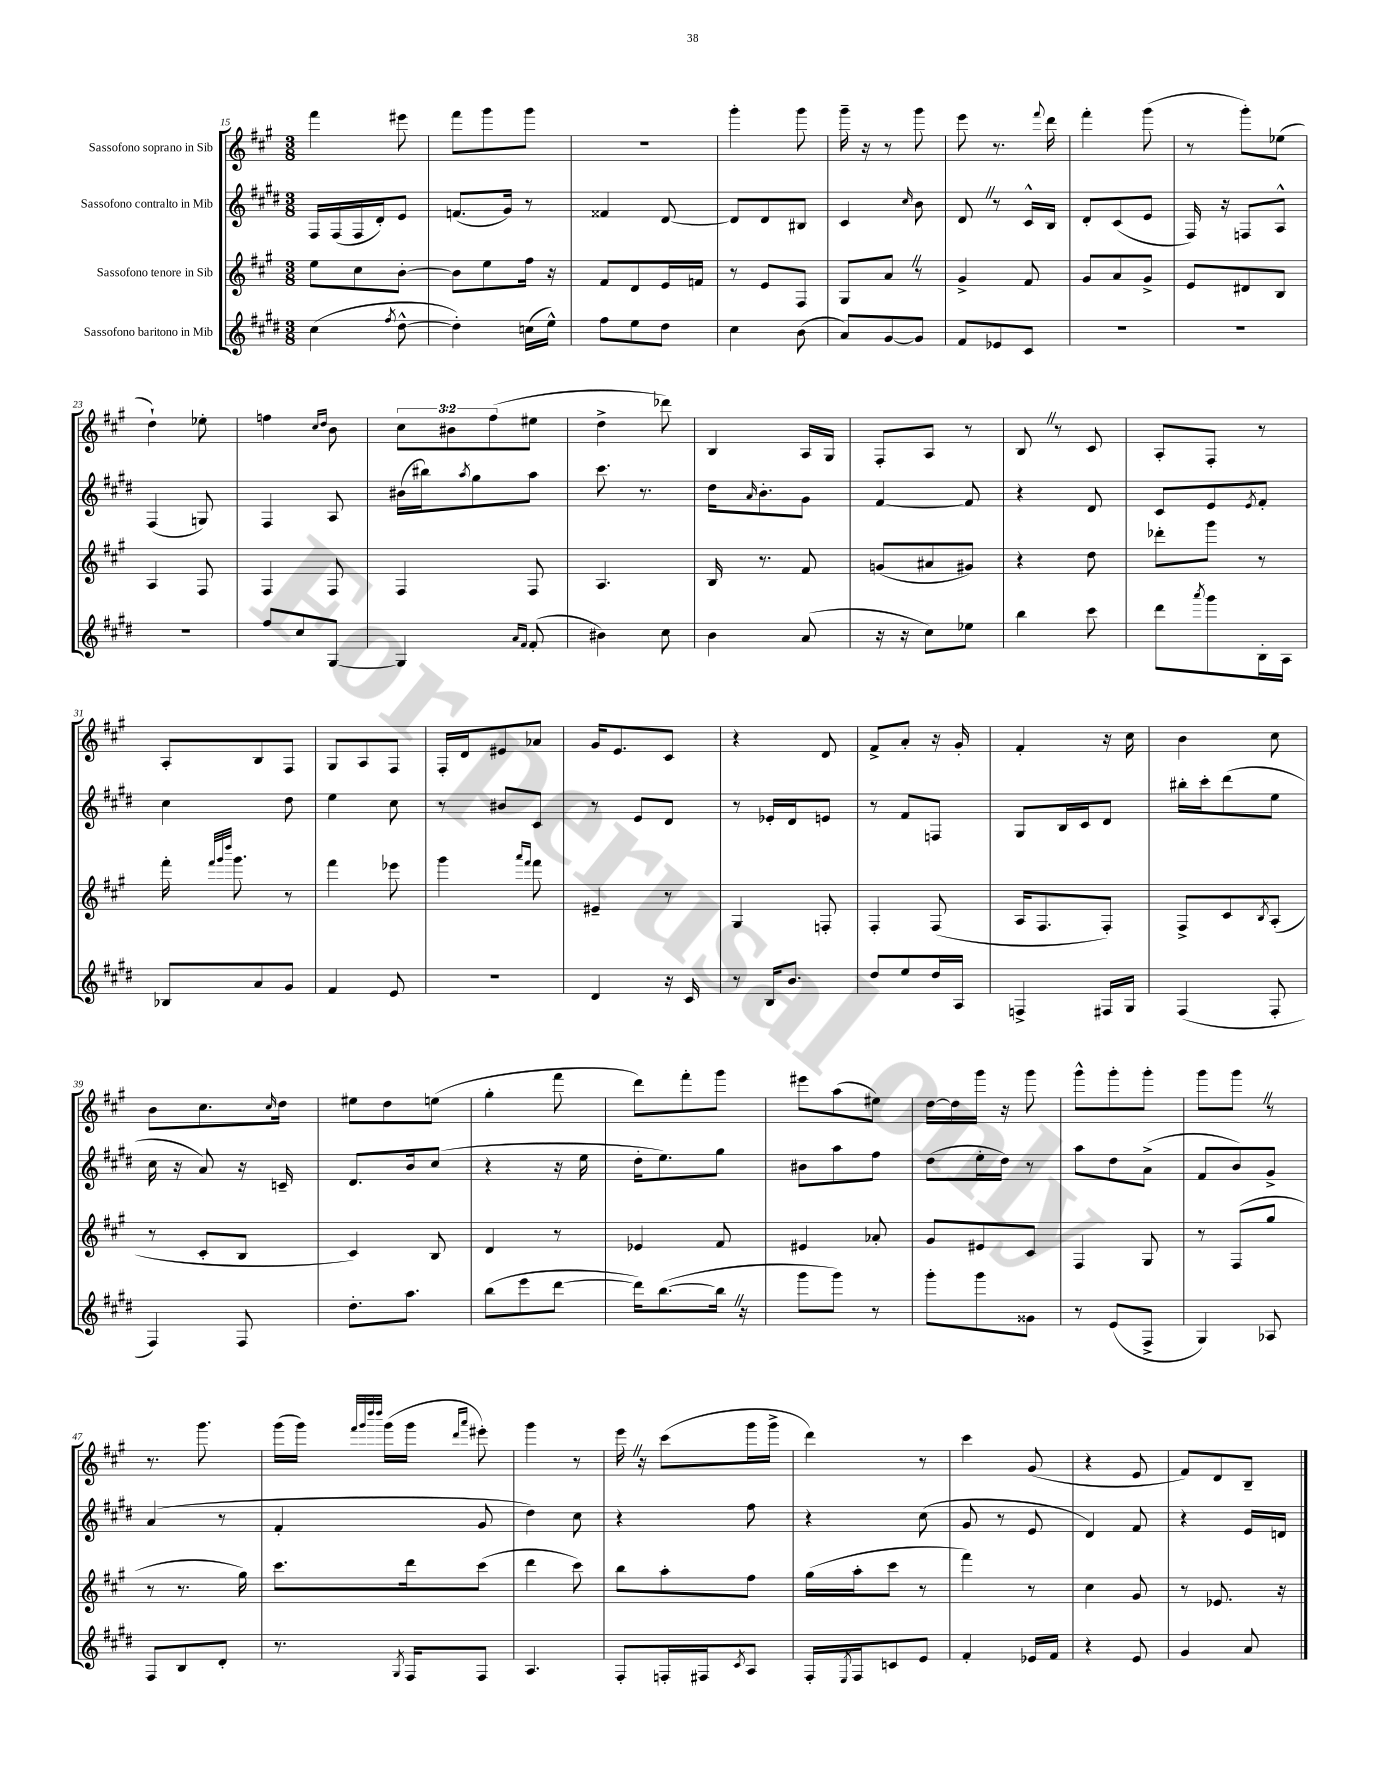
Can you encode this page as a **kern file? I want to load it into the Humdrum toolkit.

**kern	**kern	**kern	**kern
*staff4	*staff3	*staff2	*staff1
*clefG2	*clefG2	*clefG2	*clefG2
*k[f#c#g#d#]	*k[f#c#g#]	*k[f#c#g#d#]	*k[f#c#g#]
*M3/8	*M3/8	*M3/8	*M3/8
(4cc#\	8ee\L	16F#/LL	4fff#\
.	.	(16F#/	.
.	8cc#\	16F#/	.
.	.	16d#'/J)	.
8qff#/	.	.	.
[8dd#^^\	[8b'\J	8e/J	8eee#\
=	=	=	=
4dd#'\])	8b\]L	(8.f/L	8fff#\L
.	8ee\	.	8ggg#\
.	.	16g#/Jk)	.
(16cc\LL	16ff#\Jk	8r	8ggg#\J
16ee^^\JJ)	16r	.	.
=	=	=	=
8ff#\L	8f#/L	4f##/	4.r
8ee\	8d/	.	.
8dd#\J	16e/L	[8d#/	.
.	16f/JJ	.	.
=	=	=	=
4cc#\	8r	8d#/]L	4ggg#'\
.	8e/L	8d#/	.
(8b\	8F#/J	8B#/J	8ggg#\
=	=	=	=
8a/L)	8G#/L	4c#/	16ggg#~\
.	.	.	16r
[8g#/	8a/J	.	8r
.	.	16qqcc#/	.
8g#/]J	8r	8b\	8ggg#\
=	=	=	=
8f#/L	4g#^/	8d#/	8eee\
8e-/	.	8r	8.r
8c#/J	8f#/	16c#^^/LL	.
.	.	.	8qqfff#/
.	.	16B/JJ	16ddd\
=	=	=	=
4.r	8g#/L	8d#'/L	4fff#'\
.	8a/	(8c#/	.
.	8g#^/J	8e/J	(8ggg#\
=	=	=	=
4.r	8e/L	16F#/)	8r
.	.	16r	.
.	8d#/	8F/L	8ggg#'\L)
.	8B/J	8A^^/J	(8ee-\J
=	=	=	=
4.r	4A/	(4F#/	4dd`\)
.	8F#/	8G/)	8ee-'\
=	=	=	=
8ff#/L	4F#/	4F#/	4ff\
8cc#/	.	.	.
.	.	.	16qqcc#/LL
.	.	.	16qqdd/JJ
[8G#/J	8F#/	8A/	8b\
=	=	=	=
4G#/]	4F#/	(16b#\LL	12cc#\L
.	.	16bb#\J)	.
.	.	.	12b#\
.	.	8qaa/	.
.	.	8gg#\	.
.	.	.	(12ff#\
16qqa/LL	.	.	.
16qqf#/JJ	.	.	.
(8f#'/	8F#/	8aa\J	8ee#\J
=	=	=	=
4b#\)	4.A/	8.ccc#\	4dd^\
.	.	8.r	.
8cc#\	.	.	8ddd-\)
=	=	=	=
4b\	16B/	16dd#\LK	4B/
.	.	16qqa/	.
.	8.r	8.b'\	.
(8a/	8f#/	8g#\J	16A/LL
.	.	.	16G#/JJ
=	=	=	=
16r	(8g/L	[4f#/	8F#'/L
16r	.	.	.
8cc#\L)	8a#/	.	8A/J
8ee-\J	8g#/J)	8f#/]	8r
=	=	=	=
4bb\	4r	4r	8B/
.	.	.	8r
8ccc#\	8dd\	8d#/	8c#/
=	=	=	=
8ddd#\L	8ddd-'\L	8c#/L	8A'/L
8qaaa/	.	.	.
8ggg#\	8ggg#\J	8e/	8F#'/J
.	.	8qe/	.
16B'\L	8r	8f#'/J	8r
16A\JJ	.	.	.
=	=	=	=
8B-/L	16fff#'\	4cc#\	8A'/L
.	32qqfff#/LLL	.	.
.	32qqggg#/	.	.
.	32qqdddd/JJJ	.	.
.	8.ggg#\	.	.
8a/	.	.	8B/
8g#/J	8r	8dd#\	8F#/J
=	=	=	=
4f#/	4fff#\	4ee\	8G#/L
.	.	.	8A/
8e/	8eee-\	8cc#\	8F#/J
=	=	=	=
4.r	4ggg#\	8r	16F#'/LL
.	.	.	16d/J
.	.	8b#/L	8e#/
.	16qqaaa/LL	.	.
.	16qqfff#/JJ	.	.
.	8fff#\	8c#/J	8a-/J
=	=	=	=
4d#/	4e#~/	8r	16g#/LK
.	.	.	8.e/
.	.	8e/L	.
16r	8r	8d#/J	8c#/J
16c#/	.	.	.
=	=	=	=
8r	4G#/	8r	4r
16B/LK	.	16e-'/LL	.
8.b/J	.	16d#/J	.
.	8F'/	8e/J	8d/
=	=	=	=
8dd#/L	4F#'/	8r	8f#^/L
8ee/	.	8f#/L	8a'/J
16dd#/L	(8F#/	8F/J	16r
16A/JJ	.	.	16g#'/
=	=	=	=
4F^/	16A/LK	8G#/L	4f#'/
.	8.F#/	.	.
.	.	16B/L	.
.	.	16c#/J	.
16F#/LL	8F#'/J)	8d#/J	16r
16G#/JJ	.	.	16cc#\
=	=	=	=
(4F#/	8F#^/L	16bb#'\LL	4b\
.	.	16ccc#'\J	.
.	8c#/	(8ddd#\	.
.	8qB/	.	.
8F#'/	(8A'/J	8ee\J	8cc#\
=	=	=	=
4F#/)	8r	16cc#\	8b\L
.	.	16r	.
.	8c#'/L	8a/)	8.cc#\
8F#/	8B/J	16r	.
.	.	.	16qqcc#/
.	.	16c~/	16dd\Jk
=	=	=	=
8.dd#'\L	4c#/)	8.d#/L	8ee#\L
.	.	.	8dd\
8.aa\J	.	16b/k	.
.	8B/	(8cc#/J	(8ee\J
=	=	=	=
(8bb\L	4d/	4r	4gg#'\
8eee\	.	.	.
[8ddd#\J	8r	16r	8fff#\
.	.	16ee\	.
=	=	=	=
16ddd#\]LK)	4e-/	16dd#'\LK	8ddd\L)
([8.bb\	.	8.ee\)	.
.	.	.	8fff#'\
16bb\]Jk	8f#/	8gg#\J	8ggg#\J
16r	.	.	.
=	=	=	=
8ggg#\L	4e#/	8b#\L	8eee#\L
8ggg#\J)	.	8aa\	(8aa\
8r	8a-'/	8ff#\J	8ee#\J)
=	=	=	=
8ggg#'\L	8g#/L	(8dd#\L	[16dd\LL
.	.	.	16dd\]
8ggg#\	8e#/	16ee'\L	16ggg#\JJ
.	.	16dd#\JJ)	16r
8g##\J	8c#/J	8r	8ggg#\
=	=	=	=
8r	4F#/	8aa\L	8ggg#^^\L
(8e/L	.	8dd#\	8ggg#'\
8F#^/J	8G#/	(8a^\J	8ggg#'\J
=	=	=	=
4G#/)	8r	8f#/L	8ggg#\L
.	(8F#/L	8b/)	8ggg#\J
8A-/	8gg#/J	8g#^/J	8r
=	=	=	=
8F#/L	8r	(4a/	8.r
8B/	8.r	.	.
.	.	.	8.ggg#\
8d#'/J	.	8r	.
.	16gg#\)	.	.
=	=	=	=
8.r	8.ccc#\L	4f#'/	(16ggg#\LL
.	.	.	16ggg#\JJ)
.	.	.	32qqfff#/LLL
.	.	.	32qqggg#/
.	.	.	32qqdddd/
.	.	.	32qqdddd/JJJ
.	.	.	(16ggg#\LL
8qG#/	.	.	.
16F#/LK	16ddd\k	.	16ggg#\JJ
.	.	.	16qqddd/LL
.	.	.	16qqaaa/JJ
8F#/J	(8ccc#\J	8g#/	8eee#'\)
=	=	=	=
4.A/	4ddd\	4dd#\)	4ggg#\
.	8ccc#\)	8cc#\	8r
=	=	=	=
8F#'/L	8bb\L	4r	16eee\
.	.	.	16r
16F'/L	8aa'\	.	(8ccc#\L
16F#/J	.	.	.
8qc#/	.	.	.
8A/J	8ff#\J	8ff#\	16ggg#\L
.	.	.	16ggg#^\JJ
=	=	=	=
16F#'/LL	(16gg#\LL	4r	4ddd\)
8qE/	.	.	.
16F#/J	16aa'\J	.	.
8c/	8ccc#\J	.	.
8e/J	8r	(8cc#\	8r
=	=	=	=
4f#'/	4fff#\)	8g#/	4ccc#\
.	.	8r	.
16e-/LL	8r	8e/	(8g#/
16f#/JJ	.	.	.
=	=	=	=
4r	4cc#\	4d#/)	4r
8e/	8g#/	8f#/	8e/
=	=	=	=
4g#/	8r	4r	8f#/L)
.	8.e-/	.	8d/
8a/	.	16e/LL	8B~/J
.	16r	16d/JJ	.
==	==	==	==
*-	*-	*-	*-
